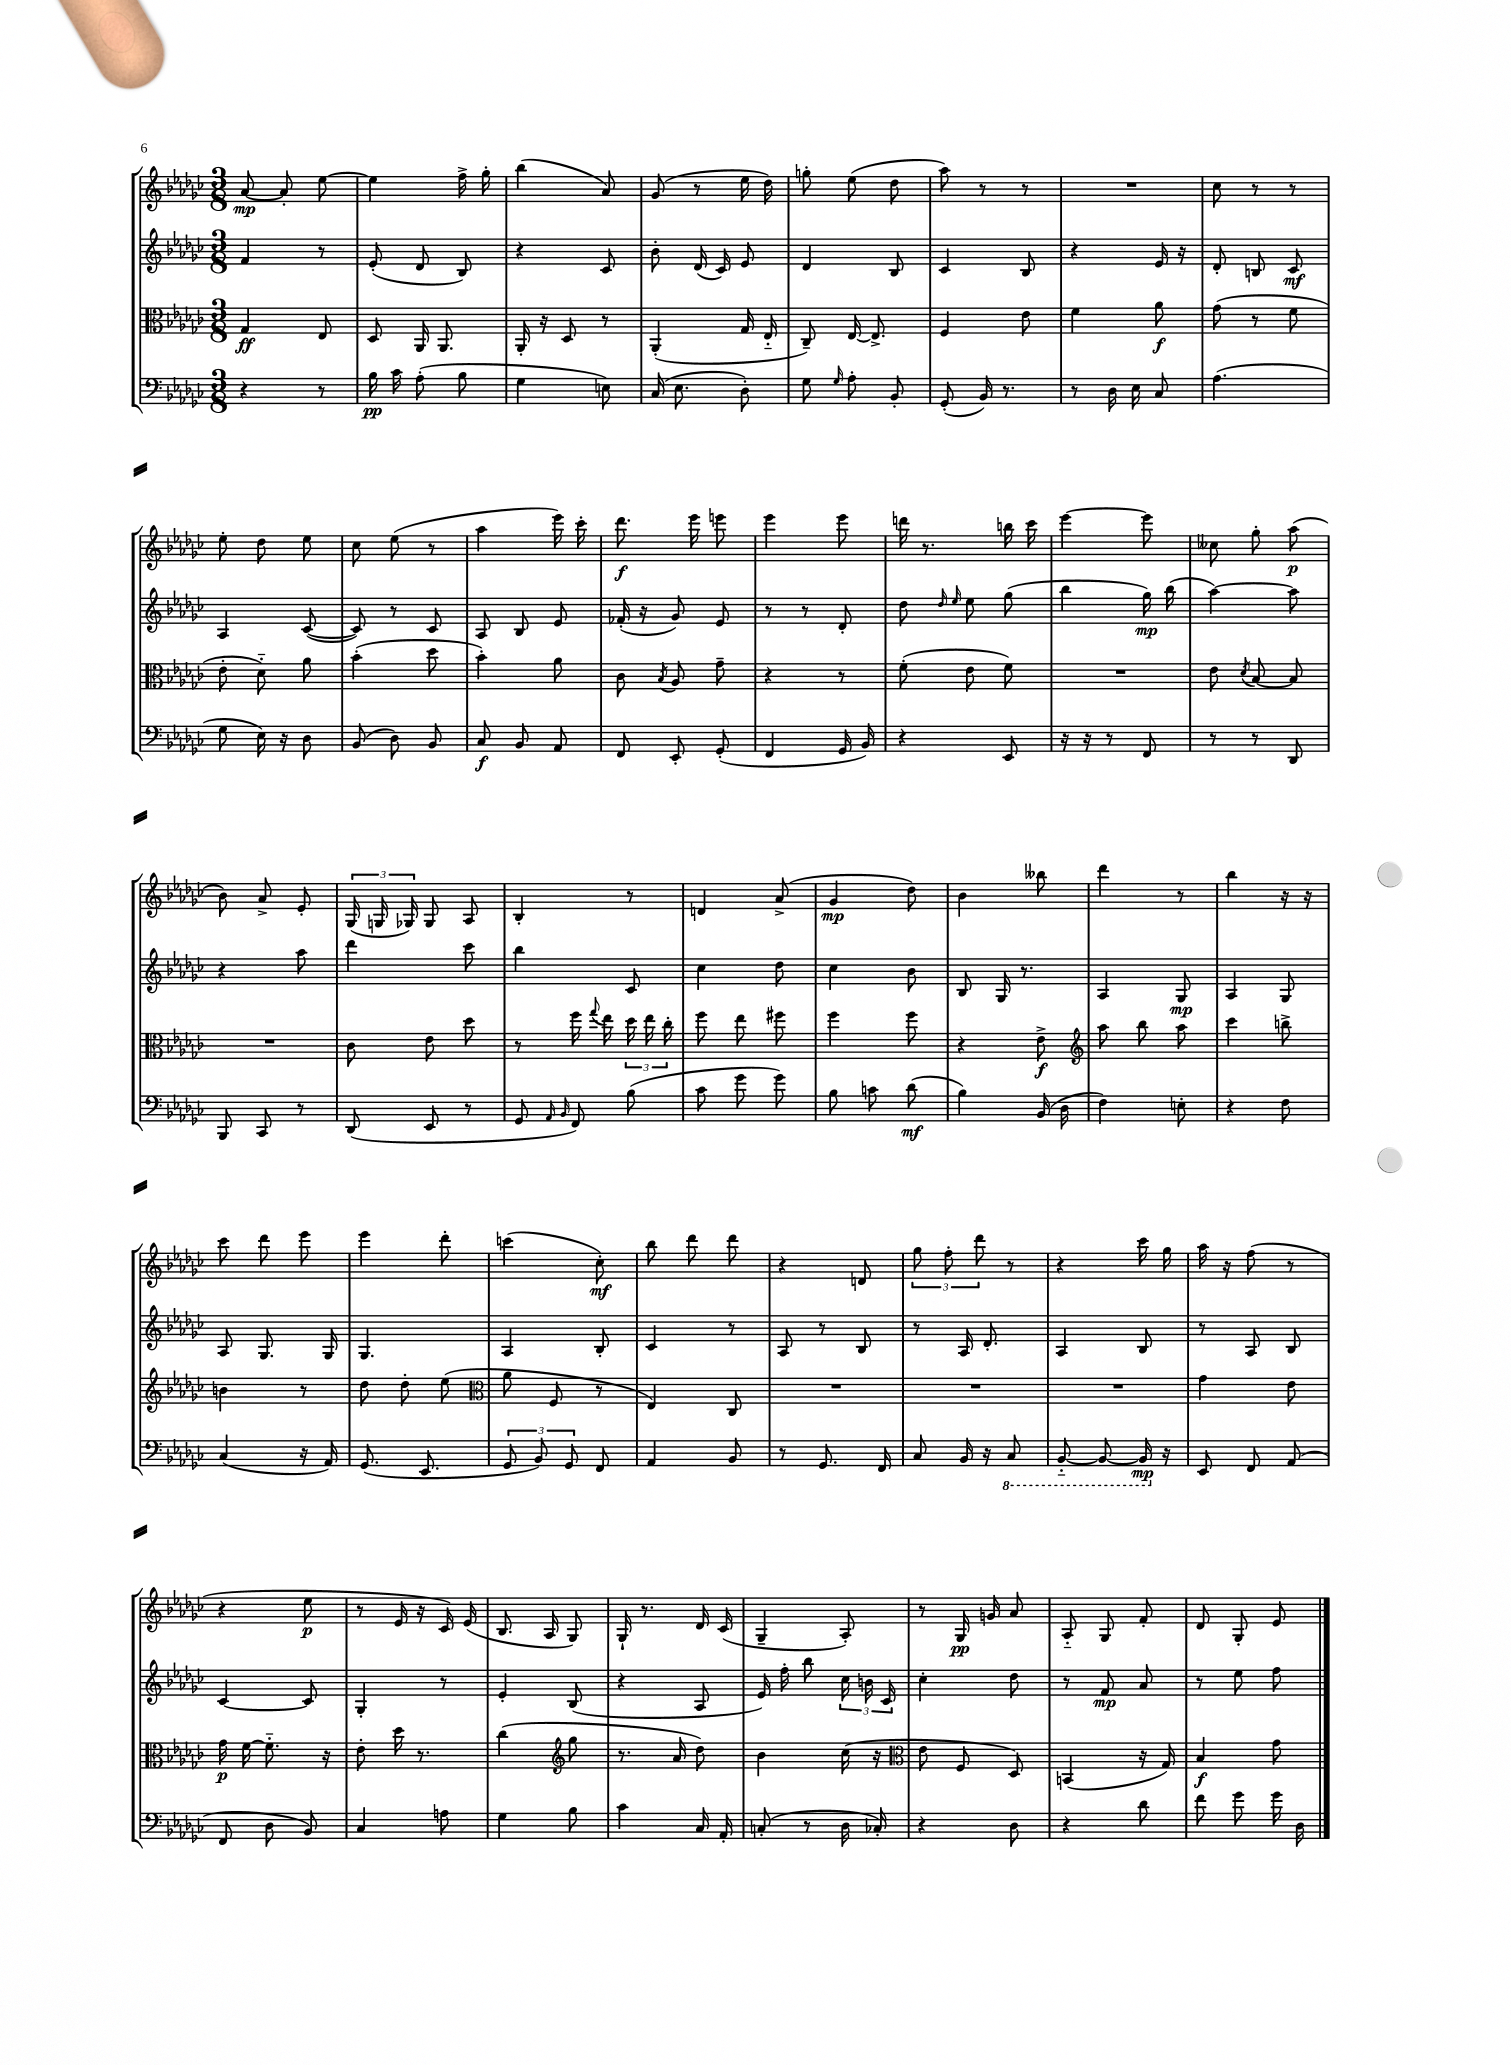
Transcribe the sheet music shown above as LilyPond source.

<<
\new StaffGroup <<
\new Staff = "s0" {
    \clef treble \key ges \major \numericTimeSignature \time 3/8
    \autoBeamOff aes'8~\mp aes'8-. ees''8~ |
    ees''4 f''16-> ges''16-. |
    bes''4( aes'8) |
    ges'8( r8 ees''16 des''16) |
    g''8-. ees''8( des''8 |
    aes''8) r8 r8 |
    R4. |
    ces''8 r8 r8 |
    ees''8-. des''8 ees''8 |
    ces''8 ees''8( r8 |
    aes''4 ees'''16) ces'''16-. |
    des'''8.\f ees'''16 e'''8 |
    ees'''4 ees'''8 |
    d'''16 r8. b''16 ces'''16 |
    ees'''4~ ees'''8 |
    ceses''8 ges''8-. aes''8\p( |
    bes'8) aes'8-> ees'8-. |
    \tuplet 3/2 { ges16( g16 ges16) } ges8 aes8 |
    bes4-. r8 |
    d'4 aes'8->( |
    ges'4\mp des''8) |
    bes'4 beses''8 |
    des'''4 r8 |
    bes''4 r16 r16 |
    ces'''8 des'''8 ees'''8 |
    ees'''4 des'''8-. |
    c'''4( ces''8-.\mf) |
    bes''8 des'''8 des'''8 |
    r4 d'8 |
    \tuplet 3/2 { ges''8 f''8-. des'''8 } r8 |
    r4 ces'''16 ges''16 |
    aes''16 r16 f''8( r8 |
    r4 ees''8\p |
    r8 ees'16 r16 ces'16) ees'16( |
    bes8. aes16 ges8) |
    ges16-! r8. des'16 ces'16( |
    ges4-- aes8-.) |
    r8 ges16\pp g'16 aes'8 |
    aes8-_ ges8 f'8-. |
    des'8 ges8-. ees'8 \bar "|." |
}
\new Staff = "s1" {
    \clef treble \key ges \major \numericTimeSignature \time 3/8
    \autoBeamOff f'4 r8 |
    ees'8-.( des'8 bes8) |
    r4 ces'8 |
    bes'8-. des'16( ces'16) ees'8 |
    des'4 bes8 |
    ces'4 bes8 |
    r4 ees'16 r16 |
    des'8-. b8 ces'8\mf |
    aes4 ces'8~( |
    ces'8) r8 ces'8 |
    aes8 bes8 ees'8 |
    fes'16-.( r16 ges'8) ees'8 |
    r8 r8 des'8-. |
    des''8 \grace { des''16 ees''16 } ees''8 ges''8( |
    bes''4 ges''16\mp) bes''16( |
    aes''4~) aes''8 |
    r4 aes''8 |
    des'''4 ces'''8 |
    bes''4 ces'8 |
    ces''4 des''8 |
    ces''4 bes'8 |
    bes8 ges16 r8. |
    aes4 ges8\mp |
    aes4 ges8 |
    aes8 ges8. ges16 |
    ges4. |
    aes4 bes8-. |
    ces'4 r8 |
    aes8 r8 bes8 |
    r8 aes16 des'8.-. |
    aes4 bes8 |
    r8 aes8 bes8 |
    ces'4~ ces'8 |
    ges4-. r8 |
    ees'4-. bes8( |
    r4 aes8 |
    ees'16) f''16-. bes''8 \tuplet 3/2 { ces''16 b'16 ces'16 } |
    ces''4-. des''8 |
    r8 f'8\mp aes'8 |
    r8 ees''8 f''8 \bar "|." |
}
\new Staff = "s2" {
    \clef alto \key ges \major \numericTimeSignature \time 3/8
    \autoBeamOff ges4\ff ees8 |
    des8 aes,16 aes,8. |
    aes,16-. r16 des8 r8 |
    aes,4-.( ges16 ees16-_ |
    ces8--) ees16~ ees8.-> |
    f4 ees'8 |
    f'4 aes'8\f |
    ges'8( r8 f'8 |
    ees'8-. des'8-_) aes'8 |
    bes'4-.( des''8 |
    bes'4-.) aes'8 |
    ces'8 \acciaccatura { bes8 } aes8 ges'8-- |
    r4 r8 |
    f'8-.( ees'8 f'8) |
    R4. |
    ees'8 \acciaccatura { des'8 } bes8~ bes8 |
    R4. |
    ces'8 ees'8 des''8 |
    r8 f''16 \appoggiatura { ges''8 } ees''16 \tuplet 3/2 { des''16 ees''16 ces''16-. } |
    f''8 ees''8 fis''8 |
    f''4 f''8 |
    r4 ees'8->\f |
    \clef treble aes''8 bes''8 aes''8 |
    ces'''4 b''8-> |
    b'4 r8 |
    des''8 des''8-. ees''8( |
    \clef alto aes'8 f8 r8 |
    ees4) ces8 |
    R4. |
    R4. |
    R4. |
    ges'4 ees'8 |
    ges'16\p f'16~ f'8.-_ r16 |
    ees'8-. des''16 r8. |
    ces''4( \clef treble ges''8 |
    r8. aes'16 des''8) |
    bes'4 ces''16( r16 |
    \clef alto ees'8 f8 des8) |
    b,4( r16 ges16) |
    bes4\f ges'8 \bar "|." |
}
\new Staff = "s3" {
    \clef bass \key ges \major \numericTimeSignature \time 3/8
    \autoBeamOff r4 r8 |
    bes16\pp ces'16 aes8-.( bes8 |
    ges4 e8) |
    ces16( ees8. des8-.) |
    ges8 \grace { ges16 } aes8-. bes,8-. |
    ges,8-.( bes,16) r8. |
    r8 des16 ees16 ces8 |
    aes4.( |
    ges8 ees16) r16 des8 |
    bes,8( des8) bes,8 |
    ces8\f bes,8 aes,8 |
    f,8 ees,8-. ges,8-.( |
    f,4 ges,16 bes,16) |
    r4 ees,8 |
    r16 r16 r8 f,8 |
    r8 r8 des,8 |
    bes,,8 ces,8 r8 |
    des,8( ees,8 r8 |
    ges,8 \grace { aes,16 bes,16 } f,8) bes8( |
    ces'8 ges'8 ges'8) |
    bes8 c'8 des'8\mf( |
    bes4) bes,16( des16 |
    f4) e8-. |
    r4 f8 |
    ces4( r16 aes,16) |
    ges,8.( ees,8. |
    \tuplet 3/2 { ges,8 bes,8) ges,8 } f,8 |
    aes,4 bes,8 |
    r8 ges,8. f,16 |
    ces8 bes,16 r16 \ottava #-1 ces,8 |
    bes,,8~-_ bes,,8~ bes,,16\mp \ottava #0 r16 |
    ees,8 f,8 aes,8( |
    f,8 des8 bes,8) |
    ces4 a8 |
    ges4 bes8 |
    ces'4 ces16 aes,16-. |
    c8-.( r8 des16 ces16-.) |
    r4 des8 |
    r4 des'8 |
    f'8 ges'8 ges'16 des16 \bar "|." |
}
>>
>>
\layout { \context { \Score \remove "Bar_number_engraver" } }
